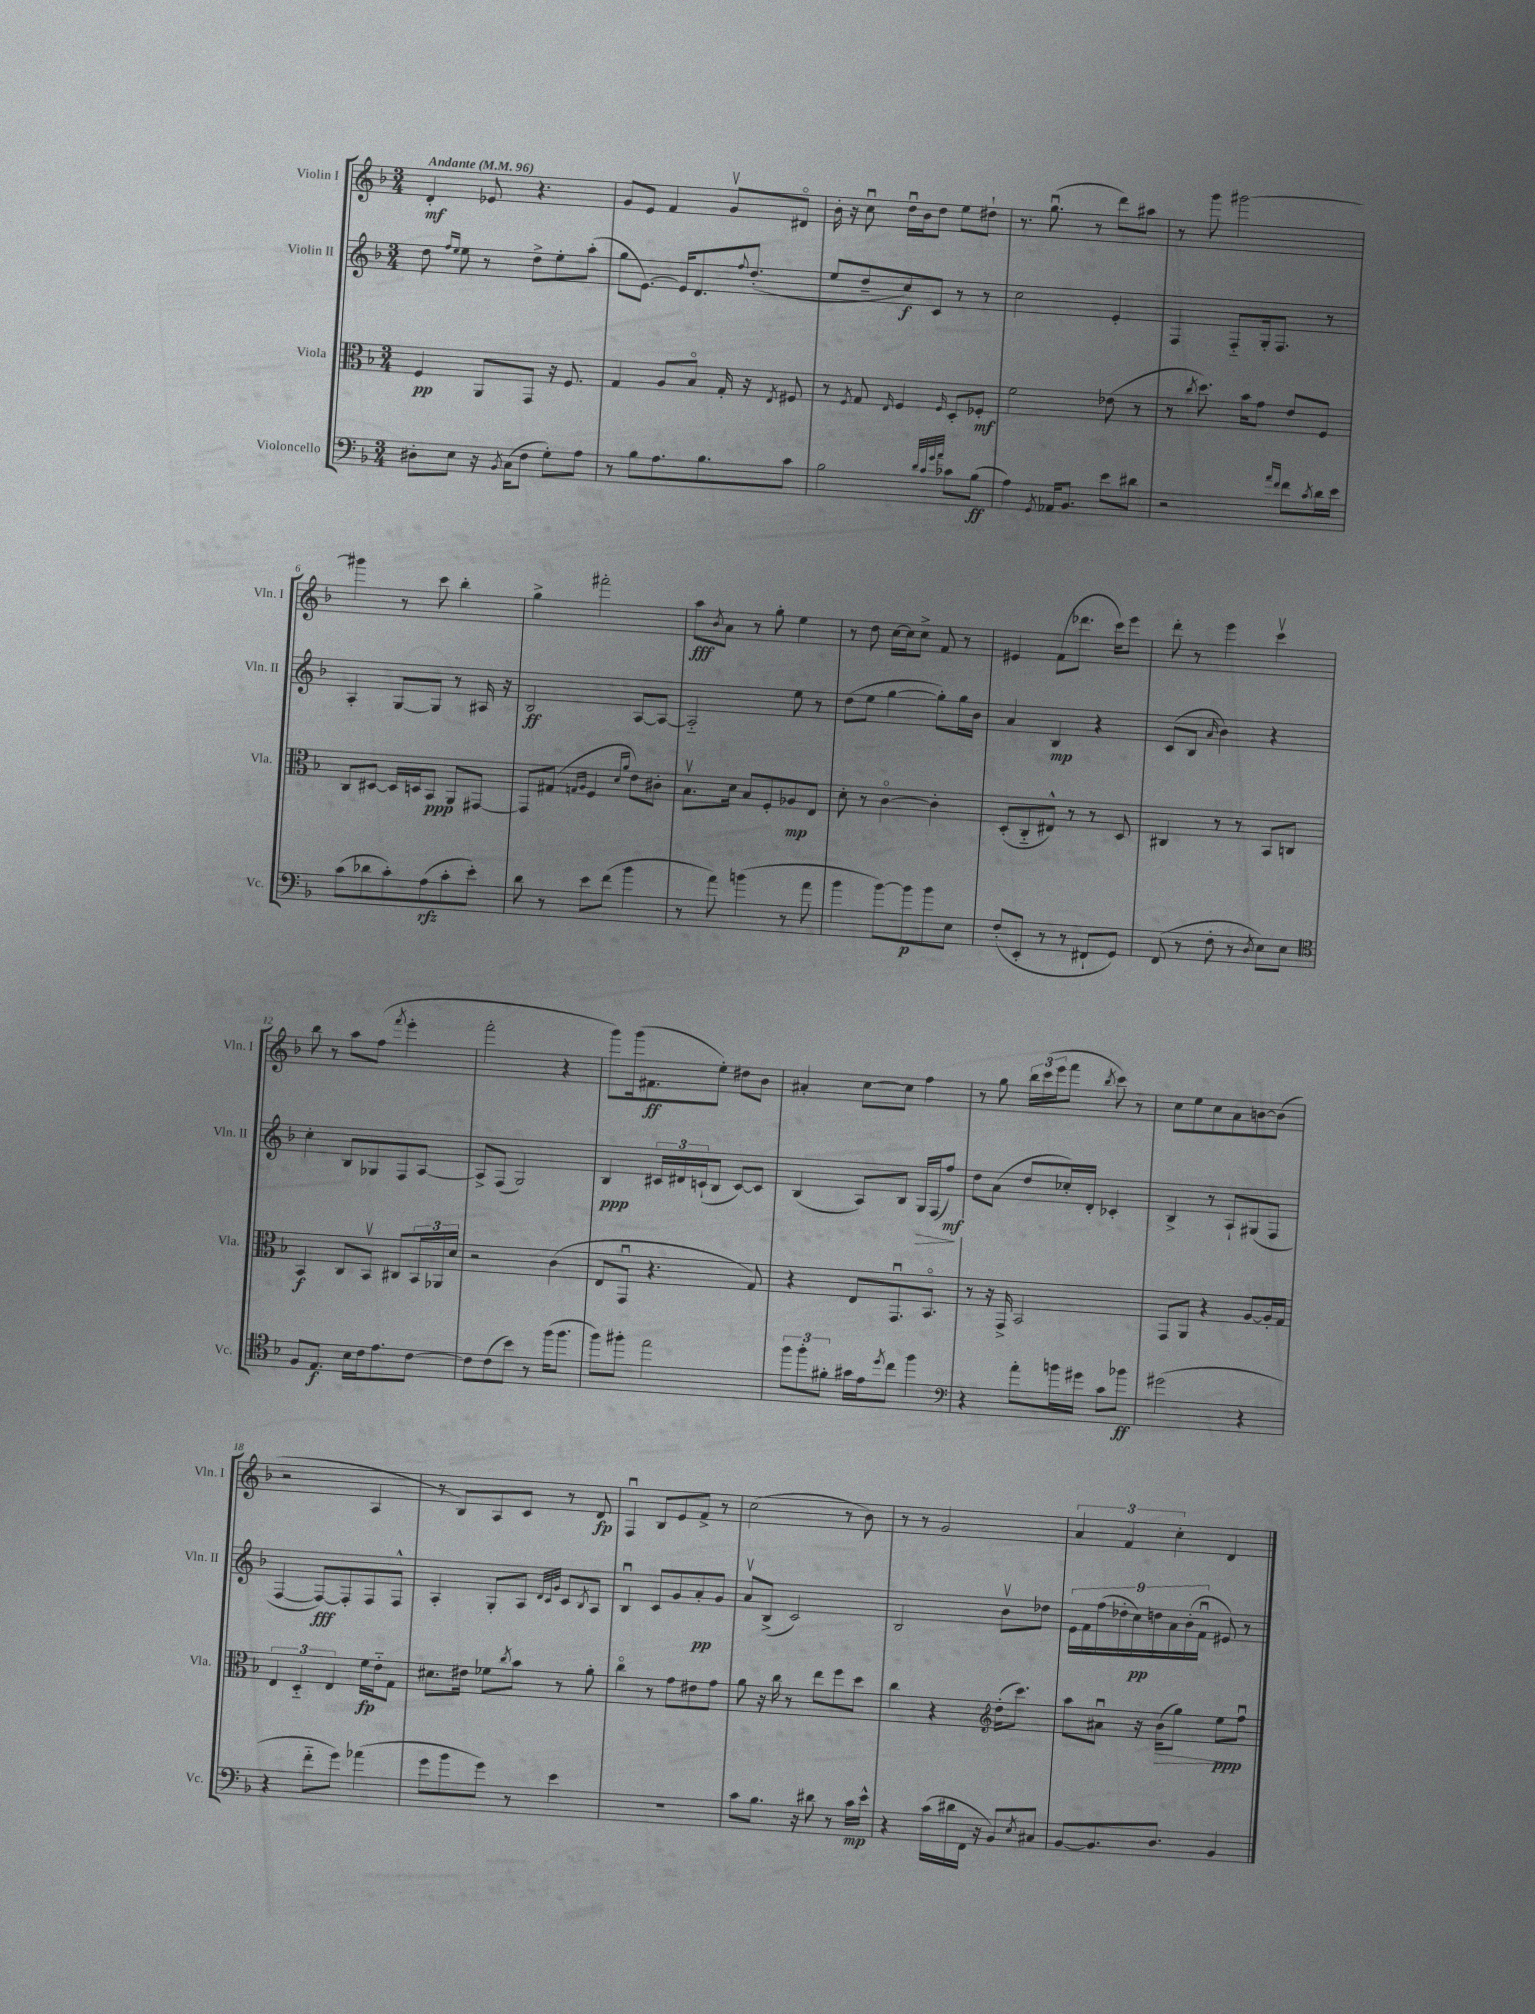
<<
\new StaffGroup <<
\new Staff = "s0" \with { instrumentName = "Violin I" shortInstrumentName = "Vln. I" } {
    \clef treble \key f \major \numericTimeSignature \time 3/4 \tempo "Andante" 4 = 96
    d'4-.\mf ees'8 r4. |
    g'8 e'8 f'4 g'8\upbow dis'8\flageolet |
    bes'16-. r16 c''8\downbow d''16\downbow bes'16 d''8 e''8 dis''8-! |
    r8. g''8.\downbow( r8 d'''8) ais''8 |
    r8 g'''8 gis'''2~ |
    gis'''4 r8 c'''8 bes''4-. |
    g''4-> fis'''2-. |
    a''8\fff \acciaccatura { bes'8 } a'8 r8 g''8-. e''4 |
    r8 d''8 c''16~ c''16 c''8-> f'8 r8 |
    eis'4 f'8( des'''8. c'''16) e'''8 |
    d'''8-. r8 e'''4 c'''4\upbow |
    bes''8 r8 a''8 f''8( \acciaccatura { f'''8 } e'''4-. |
    f'''2-. r4 |
    g'''8) g'''16( fis'8.\ff e''8-.) dis''8 bes'8 |
    ais'4-. c''8~ c''8 f''4 |
    r8 g''8 \tuplet 3/2 { bes''16 c'''16( e'''16 } f'''8 \acciaccatura { bes''8 } c'''8) r8 |
    c''8 e''8 c''8 a'8 b'8~ b'8( |
    r2 a4 |
    r8 bes8) a8 c'8 r8 d'8\fp |
    f4\downbow bes8 e'8 f'8-> r8 |
    c''2( r8 bes'8) |
    r8 r8 g'2 |
    \tuplet 3/2 { a'4 f'4 c''4-. } d'4 \bar "|." |
}
\new Staff = "s1" \with { instrumentName = "Violin II" shortInstrumentName = "Vln. II" } {
    \clef treble \key f \major \numericTimeSignature \time 3/4
    d''8 \grace { f''16 e''16 } e''8 r8 d''8-> e''8-. a''8-.( |
    g''8 e'8.~) e'16 d'8. \appoggiatura { f''8 } d''8.-.( |
    e''8 d''8-- c''8\f) c'8 r8 r8 |
    c''2 e'4-. |
    f4 f8-_ g16-. f8. r8 |
    a4-. g8~ g8 r8 ais16 r16 |
    bes2\ff a8~ a8~ |
    a2-_ e''8 r8 |
    d''8( e''8 g''4~ g''8-.) g''16 bes'16 |
    a'4 bes4\mp r4 |
    c'8( bes8 \grace { a'16 } bes'4) r4 |
    c''4-. bes8 ges8 f8 a8~ |
    a8-> f8( g2) |
    bes4\ppp \tuplet 3/2 { cis'16 dis'16 c'16-!( } bes8 c'8~) c'8 |
    bes4( a8) bes8 g16\> f16( f''8\mf\!) |
    d''8 a'8( d''8 ces''16-.) d'16-. ces'4-. |
    bes4-> r8 a8-! gis8( f8 |
    f4~ f8~\fff) f8-. f8 f8-^ |
    a4-. g8-. a8 \grace { d'32 c'32 g'32 } c'8 \acciaccatura { bes8 } a8 |
    bes4\downbow c'8 g'8 a'8-.\pp g'8 |
    a'8\upbow bes8->( c'2) |
    bes2 bes'8\upbow des''8 |
    \tuplet 9/8 { e'16 f'16 f''16( des''16-. c''16\pp) d''16 a'16 bes'16-.( f'16\downbow } eis'8) r8 \bar "|." |
}
\new Staff = "s2" \with { instrumentName = "Viola" shortInstrumentName = "Vla." } {
    \clef alto \key f \major \numericTimeSignature \time 3/4
    f4\pp a,8 g,8 r16 f8. |
    g4 a8 bes8\flageolet g16-. r16 \acciaccatura { e8 } fis8 |
    r8 \acciaccatura { f8 } g8 \grace { e16 } f4 \grace { f16 } d8-. fes8-.\mf |
    f'2 ees'8( r8 |
    r8 \acciaccatura { c''8 } d''8.) bes'16 g'8 e'8 f8 |
    c8 dis8~ dis16 d16 bes,8\ppp a,8 gis,8~ |
    gis,8 gis8( \grace { g16 a16 } f4 \grace { d'16 a'16 } e'8) cis'8-. |
    bes8.\upbow d'16 bes8 f8-. aes8\mp e8 |
    d'8-. r8 c'4~\flageolet c'4-. |
    d8-.( c8-_ eis8-^) r8 r8 d8 |
    cis4 r8 r8 bes,8 c8 |
    bes,4\f c8 bes,8\upbow cis8 \tuplet 3/2 { bes,16 aes,16 d'16 } |
    r2 c'4( |
    e8 g,8\downbow r4. g8) |
    r4 e8 g,8.\downbow bes,8.\flageolet |
    r8 r16 g,16-> bes,2 |
    g,8 a,8 r4 a8~ a16-. g16 |
    \tuplet 3/2 { e4 d4-_ e4 } f'16\fp e'16-_ g8 |
    dis'8. eis'16 fes'8 \acciaccatura { c''8 } bes'8 r8 a'8-. |
    c''4\flageolet r8 g'8 eis'8 g'8 |
    a'8 r16 c''16 r8 e''8 f''8 d''8 |
    c''4 r4 \clef treble d''16-.( c'''8.) |
    a''8 ais'8\downbow r16 bes'16\>( g''8) e''8\ppp\! f''8\downbow \bar "|." |
}
\new Staff = "s3" \with { instrumentName = "Violoncello" shortInstrumentName = "Vc." } {
    \clef bass \key f \major \numericTimeSignature \time 3/4
    dis8-. e8 r16 \acciaccatura { bes,8 } c16( f8 g8-.) a8 |
    r8 bes8 a8. bes8. c'8 |
    bes2 \grace { d'32 c'32 g'32 a'32 } ces'8 bes8\ff( |
    a4) \acciaccatura { g,8 } aes,16 bes,8. e'8 dis'8 |
    r2 \grace { a'16 f'16 } f'8 \acciaccatura { c'8 } d'16 e'16 |
    c'8( des'8 c'8-.) a8\rfz( c'8-. e'8-.) |
    d'8 r8 e'8 f'8( bes'4 |
    r8 a'8) b'4( r8 a'8 |
    bes'4 bes'8~) bes'8\p bes'8 e8 |
    f8-.( e,8-. r8 r8 fis,8-! g,8) |
    f,8( r8 f8-. r8 \acciaccatura { d8 } e8) e8 |
    \clef tenor f8 e8.\f bes16 c'16 e'8. c'8~ |
    c'8 c'8( bes'8) r8 f''16( f''8. |
    f''8) fis''8-. e''2 |
    \tuplet 3/2 { f''8 f''8-. fis'8-. } gis'16 e'16 \acciaccatura { d''8 } c''8 f''4 |
    \clef bass r4 a'8-. b'16 gis'16 c'8 bes'8\ff |
    gis'2( r4 |
    r4 f'8-_ g'8) aes'4( |
    g'8 bes'8 g'8) r8 e'4 |
    R2. |
    c'8 bes8. r16 dis'8 r8 c'16\mp e'16-^ |
    r4 c'16( dis'16 f,16 r16 bes,8) \acciaccatura { e8 } cis8 |
    bes,8~ bes,8. d8. bes,4 \bar "|." |
}
>>
>>
